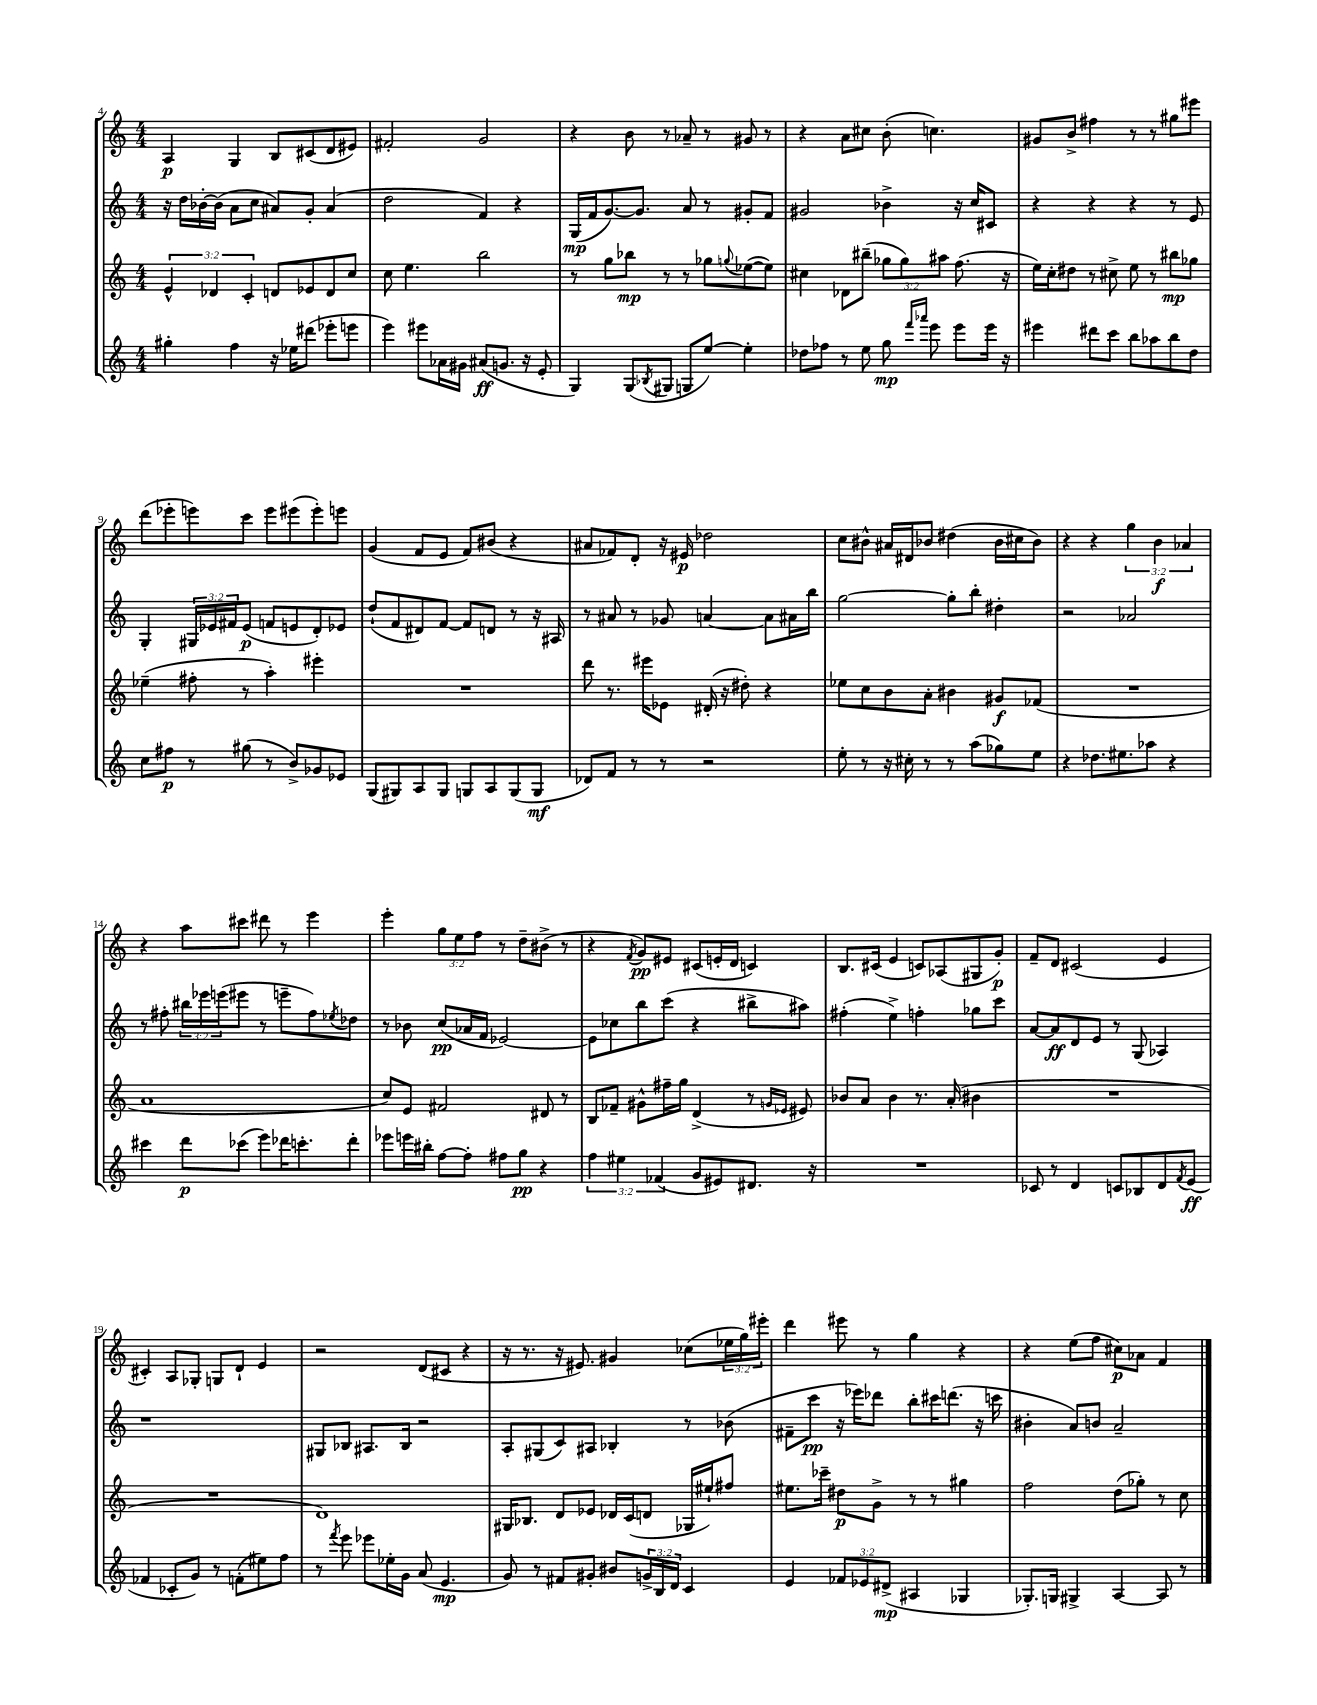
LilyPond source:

<<
\new StaffGroup <<
\new Staff = "s0" {
    \clef treble \key c \major \numericTimeSignature \time 4/4 \override Staff.TupletNumber.text = #tuplet-number::calc-fraction-text
    a4\p g4 b8 cis'8( d'8 eis'8) |
    fis'2-. g'2 |
    r4 b'8 r8 aes'8-- r8 gis'8 r8 |
    r4 a'8 cis''8 b'8-.( c''4.) |
    gis'8 b'8-> fis''4 r8 r8 gis''8 eis'''8 |
    d'''8( ees'''8-. e'''8) c'''8 e'''8 eis'''8( eis'''8-.) e'''8 |
    g'4( f'8 e'8 f'8) bis'8( r4 |
    ais'8 fes'8) d'8-. r16 eis'16\p des''2 |
    c''8 bis'8-^ ais'16 dis'16 bes'8 dis''4( bes'16 cis''16 bes'8) |
    r4 r4 \tuplet 3/2 { g''4 b'4\f aes'4 } |
    r4 a''8 cis'''8 dis'''8 r8 e'''4 |
    e'''4-. \tuplet 3/2 { g''8 e''8 f''8 } r8 d''8-- bis'8->( r8 |
    r4 \acciaccatura { f'8 } g'8\pp) eis'8 cis'8( e'16-. d'16 c'4) |
    b8. cis'16( e'4 c'8) aes8( gis8 g'8-.\p) |
    f'8-- d'8 cis'2( e'4 |
    cis'4-.) a8 ges8-. g8 d'8-! e'4 |
    r2 d'8( cis'8 r4 |
    r16 r8. r16 eis'8.) gis'4 ces''8( \tuplet 3/2 { ees''16 g''16) eis'''16-. } |
    d'''4 eis'''8 r8 g''4 r4 |
    r4 e''8( f''8 cis''8\p) aes'8 f'4 \bar "|." |
}
\new Staff = "s1" {
    \clef treble \key c \major \numericTimeSignature \time 4/4 \override Staff.TupletNumber.text = #tuplet-number::calc-fraction-text
    r16 d''16 bes'16~-. bes'16( a'8 c''8 ais'8) g'8-. ais'4( |
    d''2 f'4) r4 |
    g16\mp( f'16 g'8.~) g'8. a'8 r8 gis'8-. f'8 |
    gis'2 bes'4-> r16 c''16 cis'8 |
    r4 r4 r4 r8 e'8 |
    g4-. \tuplet 3/2 { gis16 ees'16 fis'16 } ees'8\p( f'8 e'8 d'8-.) ees'8 |
    d''8-!( f'8 dis'8) f'8~ f'8 d'8 r8 r16 ais16 |
    r8 ais'8 r8 ges'8 a'4~ a'8 ais'16 b''16 |
    g''2~ g''8-. b''8-. dis''4-. |
    r2 aes'2 |
    r8 fis''8-. \tuplet 3/2 { bis''16 ees'''16 e'''16( } eis'''8 r8 e'''8-- fis''8) \acciaccatura { ees''8 } des''8 |
    r8 bes'8 c''8\pp( aes'16 f'16 ees'2~) |
    ees'8 ces''8 b''8 c'''8( r4 bis''8-> ais''8) |
    fis''4-.( e''4->) f''4-. ges''8 c'''8 |
    a'8~ a'8\ff d'8 e'8 r8 g8( aes4) |
    r1 |
    gis8 bes8 ais8. bes16 r2 |
    a8-. gis8( c'8) ais8 bes4-. r8 bes'8( |
    fis'8-- c'''8\pp r16 ees'''16) des'''8 b''8-. cis'''16 d'''8.( r16 c'''16 |
    bis'4-. a'8) b'8 a'2-- \bar "|." |
}
\new Staff = "s2" {
    \clef treble \key c \major \numericTimeSignature \time 4/4 \override Staff.TupletNumber.text = #tuplet-number::calc-fraction-text
    \tuplet 3/2 { e'4-^ des'4 c'4-. } d'8 ees'8 d'8 c''8 |
    c''8 e''4. b''2 |
    r8 g''8 bes''8\mp r8 r8 ges''8 \appoggiatura { g''8 } ees''8~( ees''8) |
    cis''4 des'8 bis''8--( \tuplet 3/2 { ges''8 ges''8) ais''8 } f''8.( r16 |
    e''16) c''16-. dis''8 r8 cis''8-> e''8 r8 bis''8\mp ges''8 |
    ees''4--( fis''8-. r8 a''4-.) eis'''4-. |
    R1 |
    d'''8 r8. eis'''16 ees'8 dis'16-.( r16 dis''8-.) r4 |
    ees''8 c''8 b'8 a'8-. bis'4 gis'8\f fes'8( |
    R1 |
    a'1 |
    c''8) e'8 fis'2 dis'8 r8 |
    b8 fes'8-- gis'8-^ fis''16-- g''16 d'4->( r8 \grace { g'16 ees'16 } eis'8) |
    bes'8 a'8 bes'4 r8. a'16-.( bis'4 |
    R1 |
    R1 |
    d'1) |
    gis16 bes8. d'8 ees'8 des'16 c'16( d'8 ges16 eis''16-!) fis''8 |
    eis''8. ces'''16-- dis''8\p g'8-> r8 r8 gis''4 |
    f''2 d''8( ges''8-.) r8 c''8 \bar "|." |
}
\new Staff = "s3" {
    \clef treble \key c \major \numericTimeSignature \time 4/4 \override Staff.TupletNumber.text = #tuplet-number::calc-fraction-text
    gis''4-. f''4 r16 ees''16 dis'''8( ees'''8-. e'''8 |
    e'''4) eis'''8 aes'16 gis'16 ais'8\ff( g'8. r16 e'8-. |
    g4) g8( \acciaccatura { bes8 } gis8 g8 e''8~) e''4-. |
    des''8 fes''8 r8 e''8 g''8\mp \grace { f'''16 aes'''16 } e'''8 e'''8 e'''16 r16 |
    eis'''4 dis'''8 c'''8 b''8 aes''8 b''8 d''8 |
    c''8 fis''8\p r8 gis''8( r8 b'8->) ges'8 ees'8 |
    g8( gis8) a8 gis8 g8 a8 g8( g8\mf |
    des'8) f'8 r8 r8 r2 |
    e''8-. r8 r16 cis''16-. r8 r8 a''8( ges''8) e''8 |
    r4 des''8. eis''8. aes''8 r4 |
    cis'''4 d'''8\p ces'''8( e'''8) des'''16 c'''8.-. des'''8-. |
    ees'''8 e'''16 bis''16-. f''8~ f''8-. fis''8 g''8\pp r4 |
    \tuplet 3/2 { f''4 eis''4 fes'4( } g'8 eis'8) dis'8. r16 |
    R1 |
    ces'8 r8 d'4 c'8 bes8 d'8 \acciaccatura { f'8 } e'8\ff( |
    fes'4 ces'8-. g'8) r8 f'8-.( eis''8) f''8 |
    r8 \acciaccatura { f'''8 } e'''8 ees'''8 ees''16-. g'16 a'8( e'4.\mp |
    g'8) r8 fis'8 gis'8-. bis'8 \tuplet 3/2 { g'16-> b16 d'16 } c'4 |
    e'4 \tuplet 3/2 { fes'8 ees'8 dis'8->\mp( } ais4 ges4 |
    ges8.-.) g16 gis4-> a4~ a8 r8 \bar "|." |
}
>>
>>
\layout { \context { \Score currentBarNumber = #4 } }
